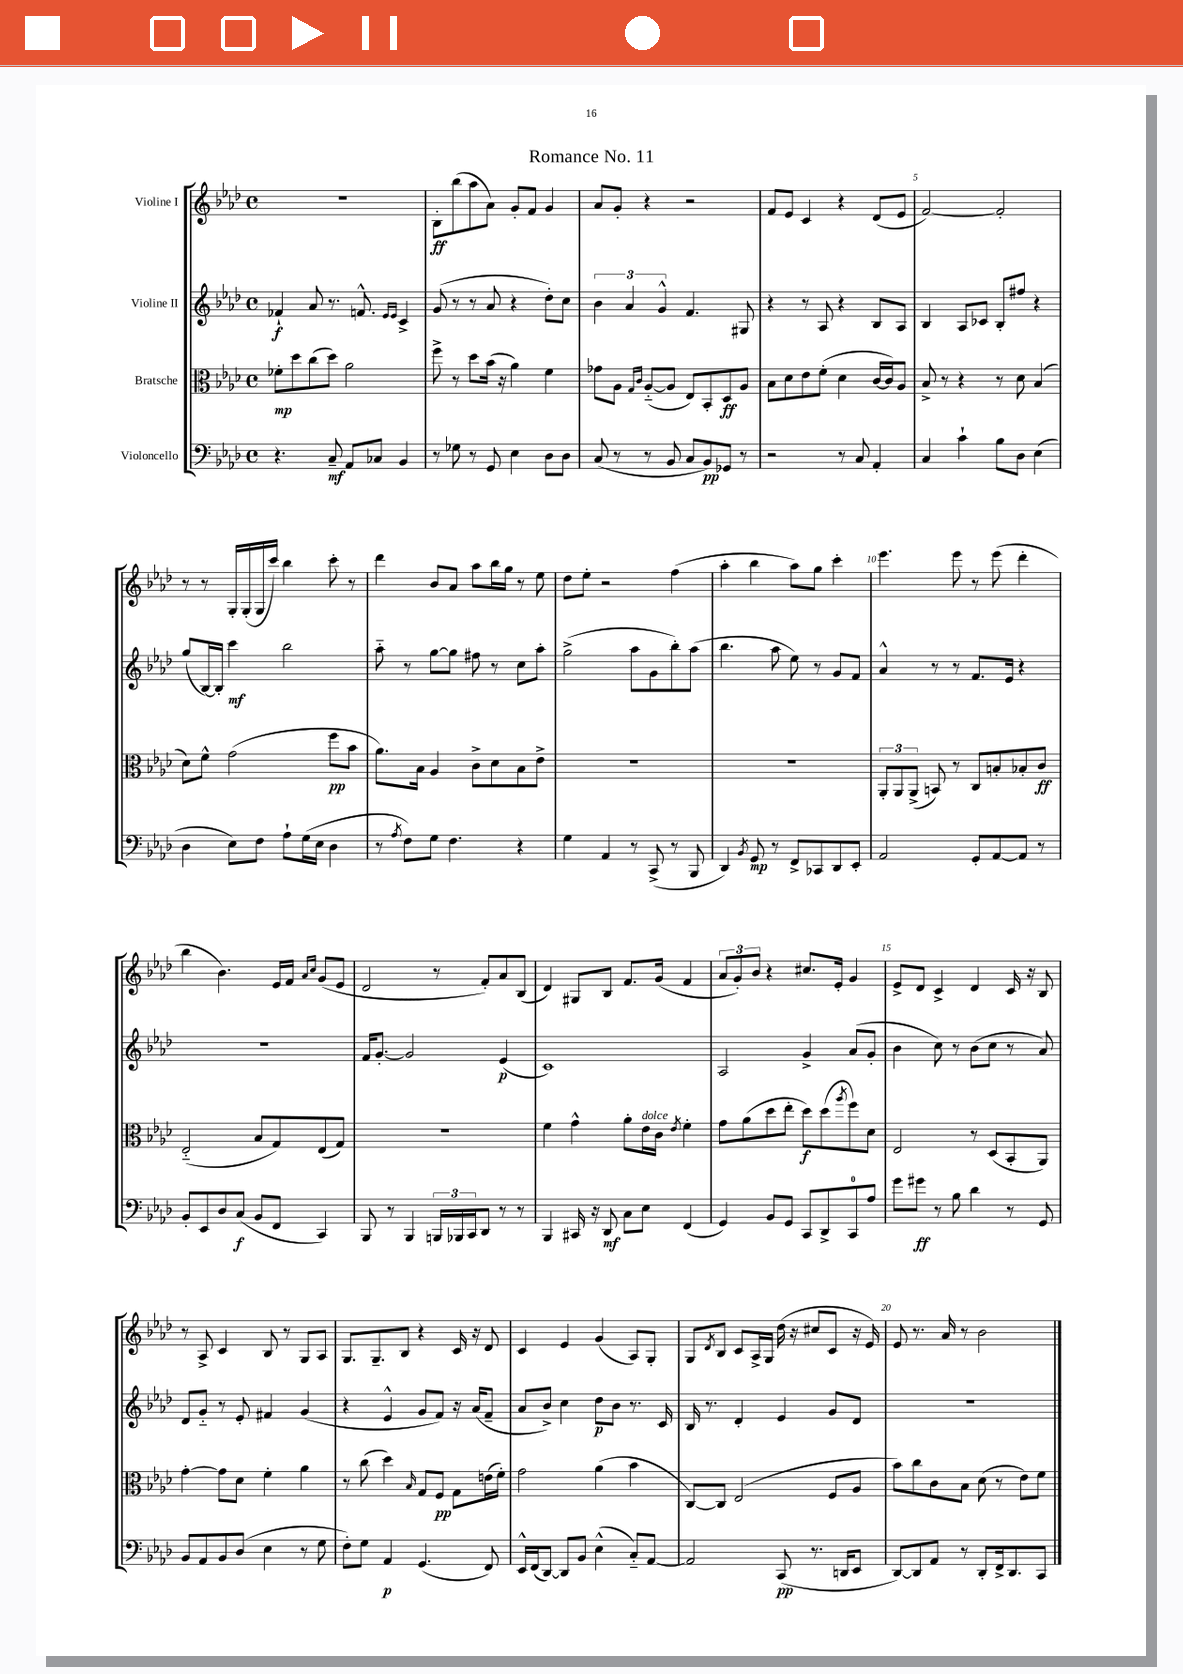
\header { title = "Romance No. 11" }
<<
\new StaffGroup <<
\new Staff = "s0" \with { instrumentName = "Violine I" } {
    \clef treble \key aes \major \defaultTimeSignature \time 4/4
    R1 |
    bes8-.\ff bes''8( aes''8 aes'8) g'8-. f'8 g'4 |
    aes'8 g'8-. r4 r2 |
    f'8 ees'8 c'4 r4 des'8( ees'8 |
    f'2~) f'2-. |
    r8 r8 g16-. g16-.( g16 c'''16) bes''4 c'''8-. r8 |
    des'''4 bes'8 aes'8 aes''8 bes''16 g''16 r8 ees''8 |
    des''8 ees''8-. r2 f''4( |
    aes''4-. bes''4 aes''8) g''8 c'''4-. |
    ees'''4. ees'''8 r8 ees'''8( des'''4-. |
    bes''4 bes'4.) ees'16 f'16 \grace { aes'16 c''16 } g'8( ees'8 |
    des'2 r8 f'8-.) aes'8 bes8( |
    des'4) gis8 bes8 f'8. g'16( f'4 |
    \tuplet 3/2 { aes'8 g'8-.) bes'8 } r4 cis''8. ees'16-. g'4 |
    ees'8-> des'8 c'4-> des'4 c'16 r16 bes8 |
    r8 aes8-> c'4 bes8 r8 g8 aes8 |
    g8. g8.-- bes8 r4 c'16 r16 des'8 |
    c'4 ees'4 g'4( aes8) g8-. |
    g8 \acciaccatura { des'8 } bes8 c'8 aes16-> g16 des''16( r16 cis''8 c'8 r16 ees'16) |
    ees'8 r8. aes'16 r8 bes'2 \bar "|." |
}
\new Staff = "s1" \with { instrumentName = "Violine II" } {
    \clef treble \key aes \major \defaultTimeSignature \time 4/4
    fes'4-!\f aes'8 r8. f'8.-^ \grace { ees'16 ees'16 } c'4-> |
    g'8( r8 r8 aes'8 r4 des''8-.) c''8 |
    \tuplet 3/2 { bes'4 aes'4 g'4-^ } f'4. gis8 |
    r4 r8 aes8 r4 bes8 aes8 |
    bes4 aes8 ces'8 bes8-. fis''8 r4 |
    g''8( bes16~) bes16-. c'''4\mf bes''2 |
    aes''8-_ r8 g''8~ g''8 fis''8 r8 c''8 aes''8-. |
    g''2->( aes''8 g'8 bes''8-.) aes''8( |
    bes''4. aes''8 ees''8) r8 g'8 f'8 |
    aes'4-^ r8 r8 f'8. ees'16 r4 |
    R1 |
    f'16 g'8.~-. g'2 ees'4\p( |
    c'1) |
    aes2 g'4-> aes'8( g'8-. |
    bes'4 c''8) r8 bes'8( c''8 r8 aes'8) |
    des'8 g'8-_ r8 ees'8-. fis'4 g'4( |
    r4 ees'4-^ g'8 f'8) r16 aes'16( f'8-- |
    aes'8 bes'8->) c''4 des''8\p bes'8 r8. c'16 |
    bes16 r8. des'4-. ees'4 g'8 des'8 |
    R1 \bar "|." |
}
\new Staff = "s2" \with { instrumentName = "Bratsche" } {
    \clef alto \key aes \major \defaultTimeSignature \time 4/4
    fes'8-.\mp des''8 c''8( des''8) aes'2 |
    f''8-> r8 des''8 bes'16( r16 aes'4) f'4 |
    ges'8 aes8 \grace { g16 c'16 } aes8~-_( aes8 ees8) bes,8-. des8\ff aes8 |
    bes8 des'8 ees'8 f'8-.( des'4 c'16~ c'16) aes8 |
    bes8-> r8 r4 r8 des'8 bes4( |
    des'8) f'8-^ g'2( f''8\pp bes'8 |
    aes'8.) bes16 aes4 c'8-> des'8 bes8 ees'8-> |
    R1 |
    R1 |
    \tuplet 3/2 { aes,8-. aes,8 aes,8->( } b,8) r8 c8 b8-. bes8-. c'8\ff |
    ees2-_( bes8 g8) ees8( g8) |
    R1 |
    f'4 g'4-^ aes'8-. ees'16^\markup { \italic "dolce" } c'16 \acciaccatura { ees'8 } f'4-. |
    g'8 aes'8( des''8 ees''8-. des''8\f) des''8( \acciaccatura { aes''8 } f''8) des'8 |
    ees2 r8 des8( bes,8-. aes,8) |
    g'4~-. g'8 des'8 f'4-. aes'4 |
    r8 c''8( des''4) \grace { bes16 } g8 f8\pp g8 e'16( f'16-.) |
    g'2 aes'4( bes'4 |
    c8~) c8 ees2( f8 aes8 |
    bes'8) c''8 c'8 bes8 des'8( r8 ees'8) f'8 \bar "|." |
}
\new Staff = "s3" \with { instrumentName = "Violoncello" } {
    \clef bass \key aes \major \defaultTimeSignature \time 4/4
    r4. c8--\mf aes,8 ces8 bes,4 |
    r8 ges8 r8 g,8 ees4 des8 des8 |
    c8( r8 r8 bes,8 c8 bes,8\pp) ges,8 r8 |
    r2 r8 c8 aes,4-. |
    c4 c'4-! bes8 des8 ees4( |
    des4 ees8) f8 aes8-! g16( ees16 des4 |
    r8 \acciaccatura { aes8 } f8) g8 f4. r4 |
    g4 aes,4 r8 c,8->( r8 bes,,8 |
    des,4) \acciaccatura { bes,8 } g,8\mp r8 f,8-> ces,8 des,8 ees,8-. |
    aes,2 g,8-. aes,8~ aes,8 r8 |
    bes,8-. ees,8 des8 c8\f( bes,8 f,8 c,4) |
    bes,,8 r8 bes,,4 \tuplet 3/2 { b,,16 bes,,16 c,16 } des,8 r8 r8 |
    bes,,4 cis,16 r16 des,8\mf c8 ees8 f,4( |
    g,4) bes,8 g,8 c,8 des,8-> c,8-0 aes8 |
    g'8 gis'8\ff r8 bes8 des'4 r8 g,8 |
    bes,8 aes,8 bes,8 des8( ees4 r8 g8 |
    f8-.) g8 aes,4\p g,4.( f,8) |
    ees,16-^ f,16( des,8~) des,8 bes,8 ees4-^( c8-_) aes,8~ |
    aes,2 c,8\pp( r8. d,16 ees,8 |
    des,8~) des,8 aes,8 r8 des,8-. f,16-> des,8. c,8 \bar "|." |
}
>>
>>
\layout { \context { \Score \override BarNumber.break-visibility = ##(#f #t #t) barNumberVisibility = #(every-nth-bar-number-visible 5) } }
